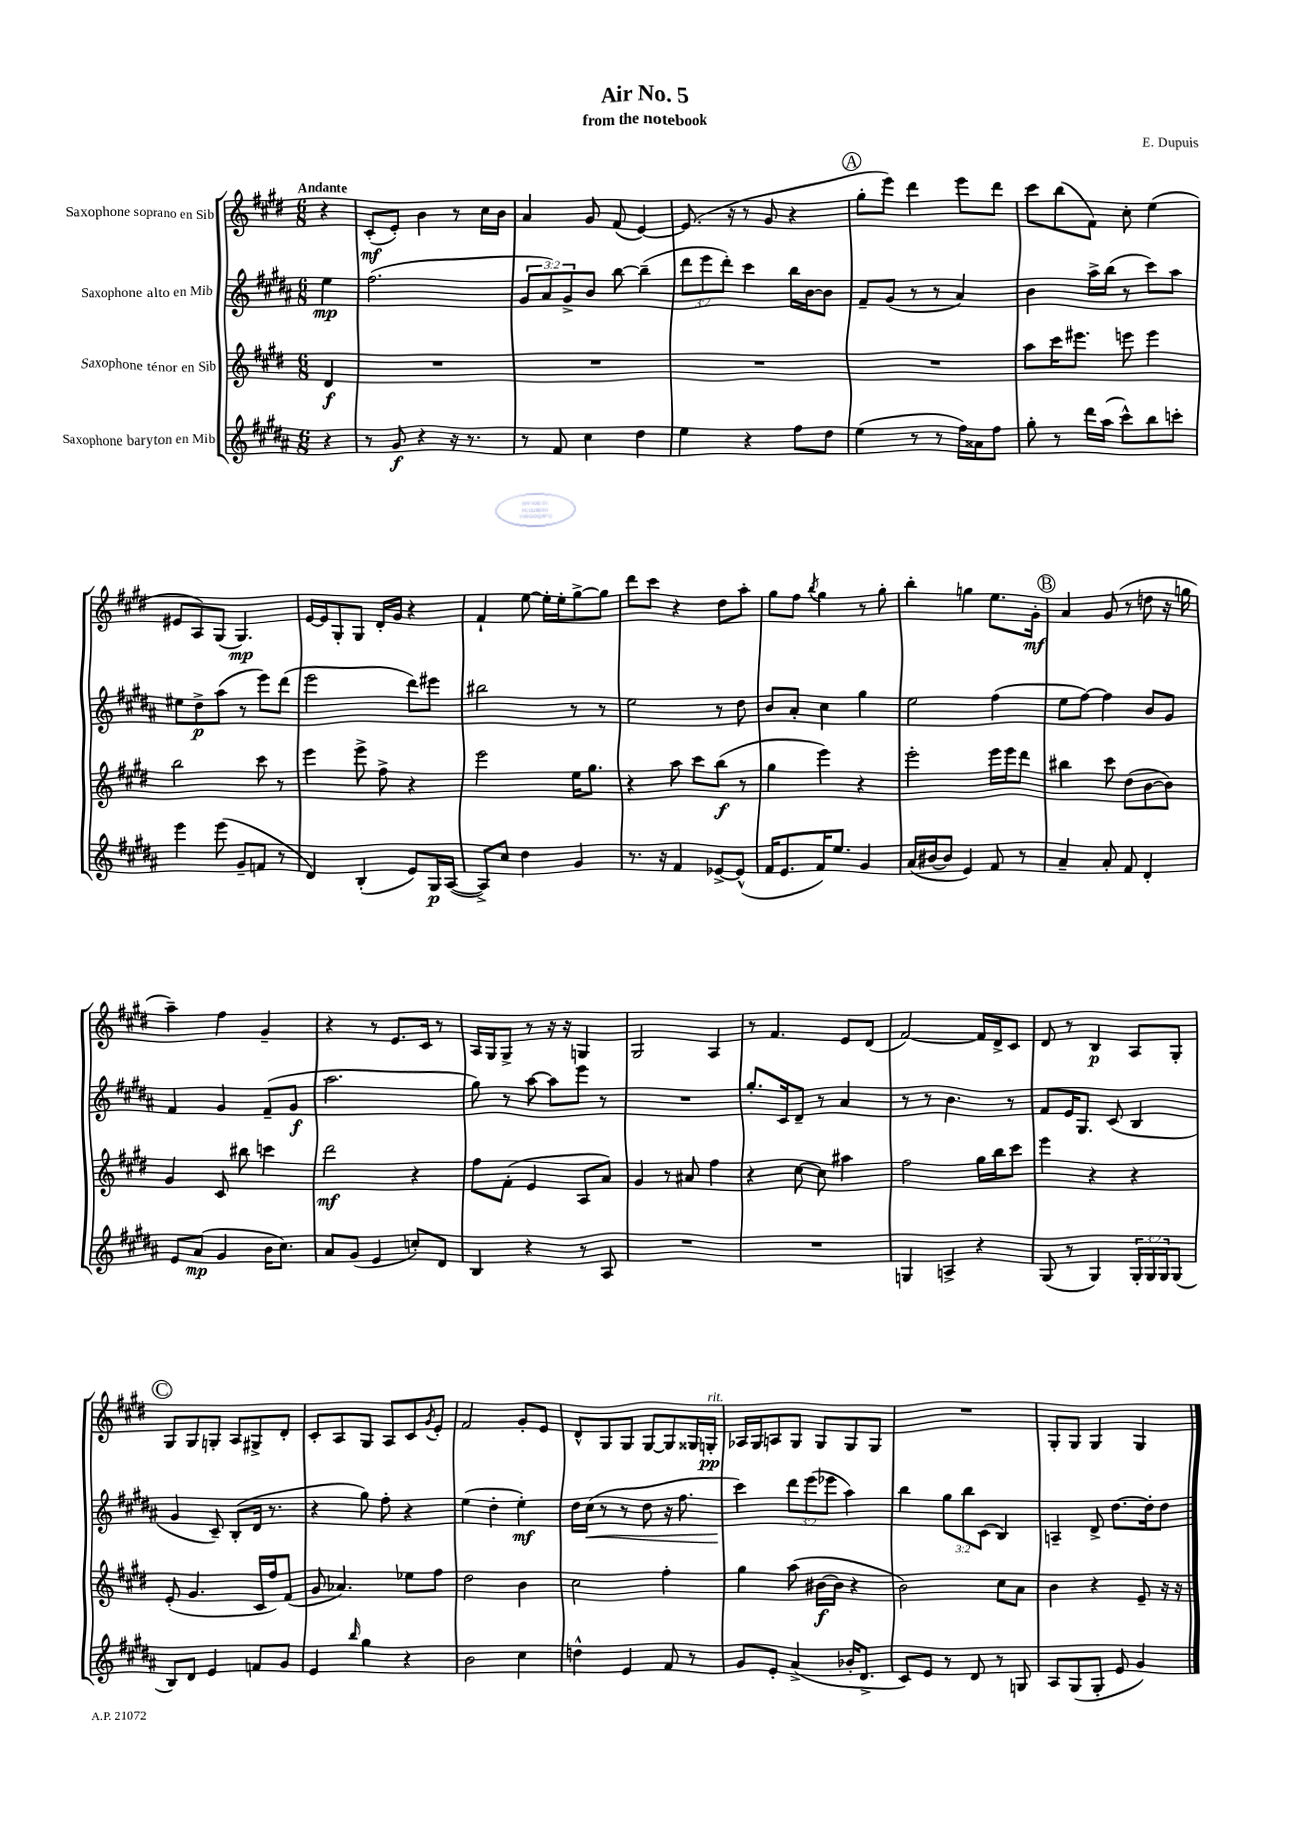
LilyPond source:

\header { title = "Air No. 5" composer = "E. Dupuis" subtitle = "from the notebook" }
<<
\new StaffGroup <<
\new Staff = "s0" \with { instrumentName = "Saxophone soprano en Sib" } {
    \clef treble \key e \major \numericTimeSignature \time 6/8 \partial 4 \tempo "Andante"
    r4 |
    cis'8-.\mf( e'8-.) b'4 r8 cis''16 b'16 |
    a'4 gis'8 fis'8( e'4~) |
    e'8.( r16 r8 gis'8 r4 |
    \mark \markup { \circle "A" } gis''8-. e'''8) dis'''4 e'''8 dis'''8 |
    cis'''8 b''8( fis'8) cis''8-. e''4( |
    eis'8 a8) gis8( gis4.\mp) |
    e'16~ e'16 gis8-. gis8 dis'16-. gis'16 r4 |
    fis'4-! e''8~ e''16-. e''16-. gis''8~-> gis''8 |
    dis'''8 cis'''8 r4 dis''8 a''8-. |
    gis''8 fis''8 \acciaccatura { b''8 } gis''4 r8 gis''8-. |
    b''4-. g''4 e''8. gis'16-.\mf |
    \mark \markup { \circle "B" } a'4 gis'8( r8 d''8 r16 g''16 |
    a''4--) fis''4 gis'4-- |
    r4 r8 e'8. cis'16 r8 |
    a16 gis16 gis8-> r8 r16 r16 g4 |
    gis2 a4 |
    r8 fis'4. e'8 dis'8( |
    fis'2~) fis'16 dis'16-> cis'8 |
    dis'8 r8 b4\p a8 gis8-. |
    \mark \markup { \circle "C" } gis8 gis8 g8-. a8 gis8-> dis'8-. |
    cis'8-. a8 gis8 a8 cis'8 \acciaccatura { gis'8 } e'8-. |
    fis'2 gis'8-. e'8 |
    dis'8-^ gis8 gis8 gis8~ gis8 gisis16 g16-.\pp^\markup { \italic "rit." } |
    aes16 gis16 a8 gis8 gis8 gis8 gis8 |
    R2. |
    gis8-. gis8 gis4 gis4 \bar "|." |
}
\new Staff = "s1" \with { instrumentName = "Saxophone alto en Mib" } {
    \clef treble \key b \major \numericTimeSignature \time 6/8 \override Staff.TupletNumber.text = #tuplet-number::calc-fraction-text \partial 4
    e''4\mp |
    fis''2.( |
    \tuplet 3/2 { gis'8 ais'8) gis'8-> } b'8 b''8~ b''4--( |
    \tuplet 3/2 { dis'''8 e'''8 dis'''8-.) } cis'''4 b''16 b'16~ b'8 |
    \mark \markup { \circle "A" } fis'8-- gis'8( r8 r8 ais'4) |
    b'4 ais''16-> b''16( r8 cis'''8) ais''8 |
    eis''8 dis''8->\p ais''8( r8 e'''8) dis'''8( |
    e'''2 dis'''8) eis'''8 |
    bis''2 r8 r8 |
    e''2 r8 dis''8 |
    b'8 ais'8-. cis''4 gis''4 |
    e''2 fis''4( |
    \mark \markup { \circle "B" } e''8 fis''8~) fis''4 b'8 gis'8 |
    fis'4 gis'4 fis'8--( gis'8\f |
    ais''2. |
    gis''8) r8 ais''8~ ais''8 e'''8 r8 |
    R2. |
    gis''8.-. cis'16 dis'8-- r8 ais'4 |
    r8 r8 b'4. r8 |
    fis'8 e'16 gis8. cis'8( b4 |
    \mark \markup { \circle "C" } gis'4 cis'8--) b8-.( dis'16 r8. |
    r4 gis''8) fis''8-. r4 |
    e''4( dis''4-. e''4-.\mf) |
    dis''16 cis''16\<( r8 r8 dis''8 r16 fis''8. |
    cis'''4\!) \tuplet 3/2 { dis'''8 e'''8( ees'''8 } ais''4) |
    b''4 \tuplet 3/2 { gis''8 b''8 cis'8( } b4) |
    a4-- dis'8-> dis''8.~ dis''16-. dis''8 \bar "|." |
}
\new Staff = "s2" \with { instrumentName = "Saxophone ténor en Sib" } {
    \clef treble \key e \major \numericTimeSignature \time 6/8 \partial 4
    dis'4\f |
    R2. |
    R2. |
    R2. |
    \mark \markup { \circle "A" } R2. |
    a''8 cis'''16 eis'''8. e'''8 e'''4 |
    b''2 cis'''8 r8 |
    e'''4 e'''8-> fis''8-> r4 |
    e'''2 e''16 gis''8. |
    r4 a''8 cis'''8 b''8\f( r8 |
    gis''4 e'''4) r4 |
    e'''2-. e'''16 e'''16 dis'''8 |
    \mark \markup { \circle "B" } bis''4 cis'''8 dis''8( b'8~ b'8) |
    gis'4 cis'8 bis''8 c'''4 |
    dis'''2\mf r4 |
    fis''8 fis'8-.( e'4 a8 a'8) |
    gis'4 r8 ais'8 fis''4 |
    r4 cis''8~ cis''8 ais''4 |
    fis''2 gis''16 b''16 cis'''8 |
    e'''4 r4 r4 |
    \mark \markup { \circle "C" } e'8-.( gis'4. cis'16 fis''16) fis'8( |
    gis'8 aes'4.) ees''8 fis''8 |
    dis''2 b'4 |
    cis''2 fis''4-. |
    gis''4 a''8( bis'16~\f bis'16 r4 |
    b'2) cis''8 a'8 |
    b'4 r4 e'8-- r16 r16 \bar "|." |
}
\new Staff = "s3" \with { instrumentName = "Saxophone baryton en Mib" } {
    \clef treble \key b \major \numericTimeSignature \time 6/8 \override Staff.TupletNumber.text = #tuplet-number::calc-fraction-text \partial 4
    r4 |
    r8 gis'8\f r4 r16 r8. |
    r8 fis'8 cis''4 dis''4 |
    e''4 r4 fis''8 dis''8 |
    \mark \markup { \circle "A" } e''4( r8 r8 fis''16) aisis'16 fis''8 |
    gis''8-. r8 dis'''16 ais''16( cis'''8-^) b''8 c'''8-. |
    e'''4 e'''8( gis'8-- f'8 r8 |
    dis'4) b4-.( e'8) gis16\p ais16~( |
    ais8->) cis''8 dis''4 gis'4 |
    r8. r16 fis'4 ees'8~-> ees'8-^( |
    fis'16 e'8. fis'16) e''8. gis'4 |
    ais'16( bis'16~ bis'8 e'4) fis'8 r8 |
    \mark \markup { \circle "B" } ais'4-- ais'8-. fis'8 dis'4-. |
    e'8 ais'8\mp( gis'4 b'16 cis''8.) |
    ais'8 gis'8( e'4 c''8-.) dis'8 |
    b4 r4 r8 ais8 |
    R2. |
    R2. |
    g4 a4-> r4 |
    gis8( r8 gis4) \tuplet 3/2 { gis16-. gis16 gis16 } gis8( |
    \mark \markup { \circle "C" } b8) dis'8 e'4 f'8 gis'8 |
    e'4 \grace { b''16 } gis''4 r4 |
    b'2 cis''4 |
    d''4-^ e'4 fis'8 r8 |
    gis'8 e'8-. ais'4->( bes'16-. dis'8.-> |
    cis'8) e'8 r8 dis'8 r8 g8 |
    ais8 gis8( gis8-. e'8 gis'4) \bar "|." |
}
>>
>>
\layout { \context { \Score \remove "Bar_number_engraver" } }
